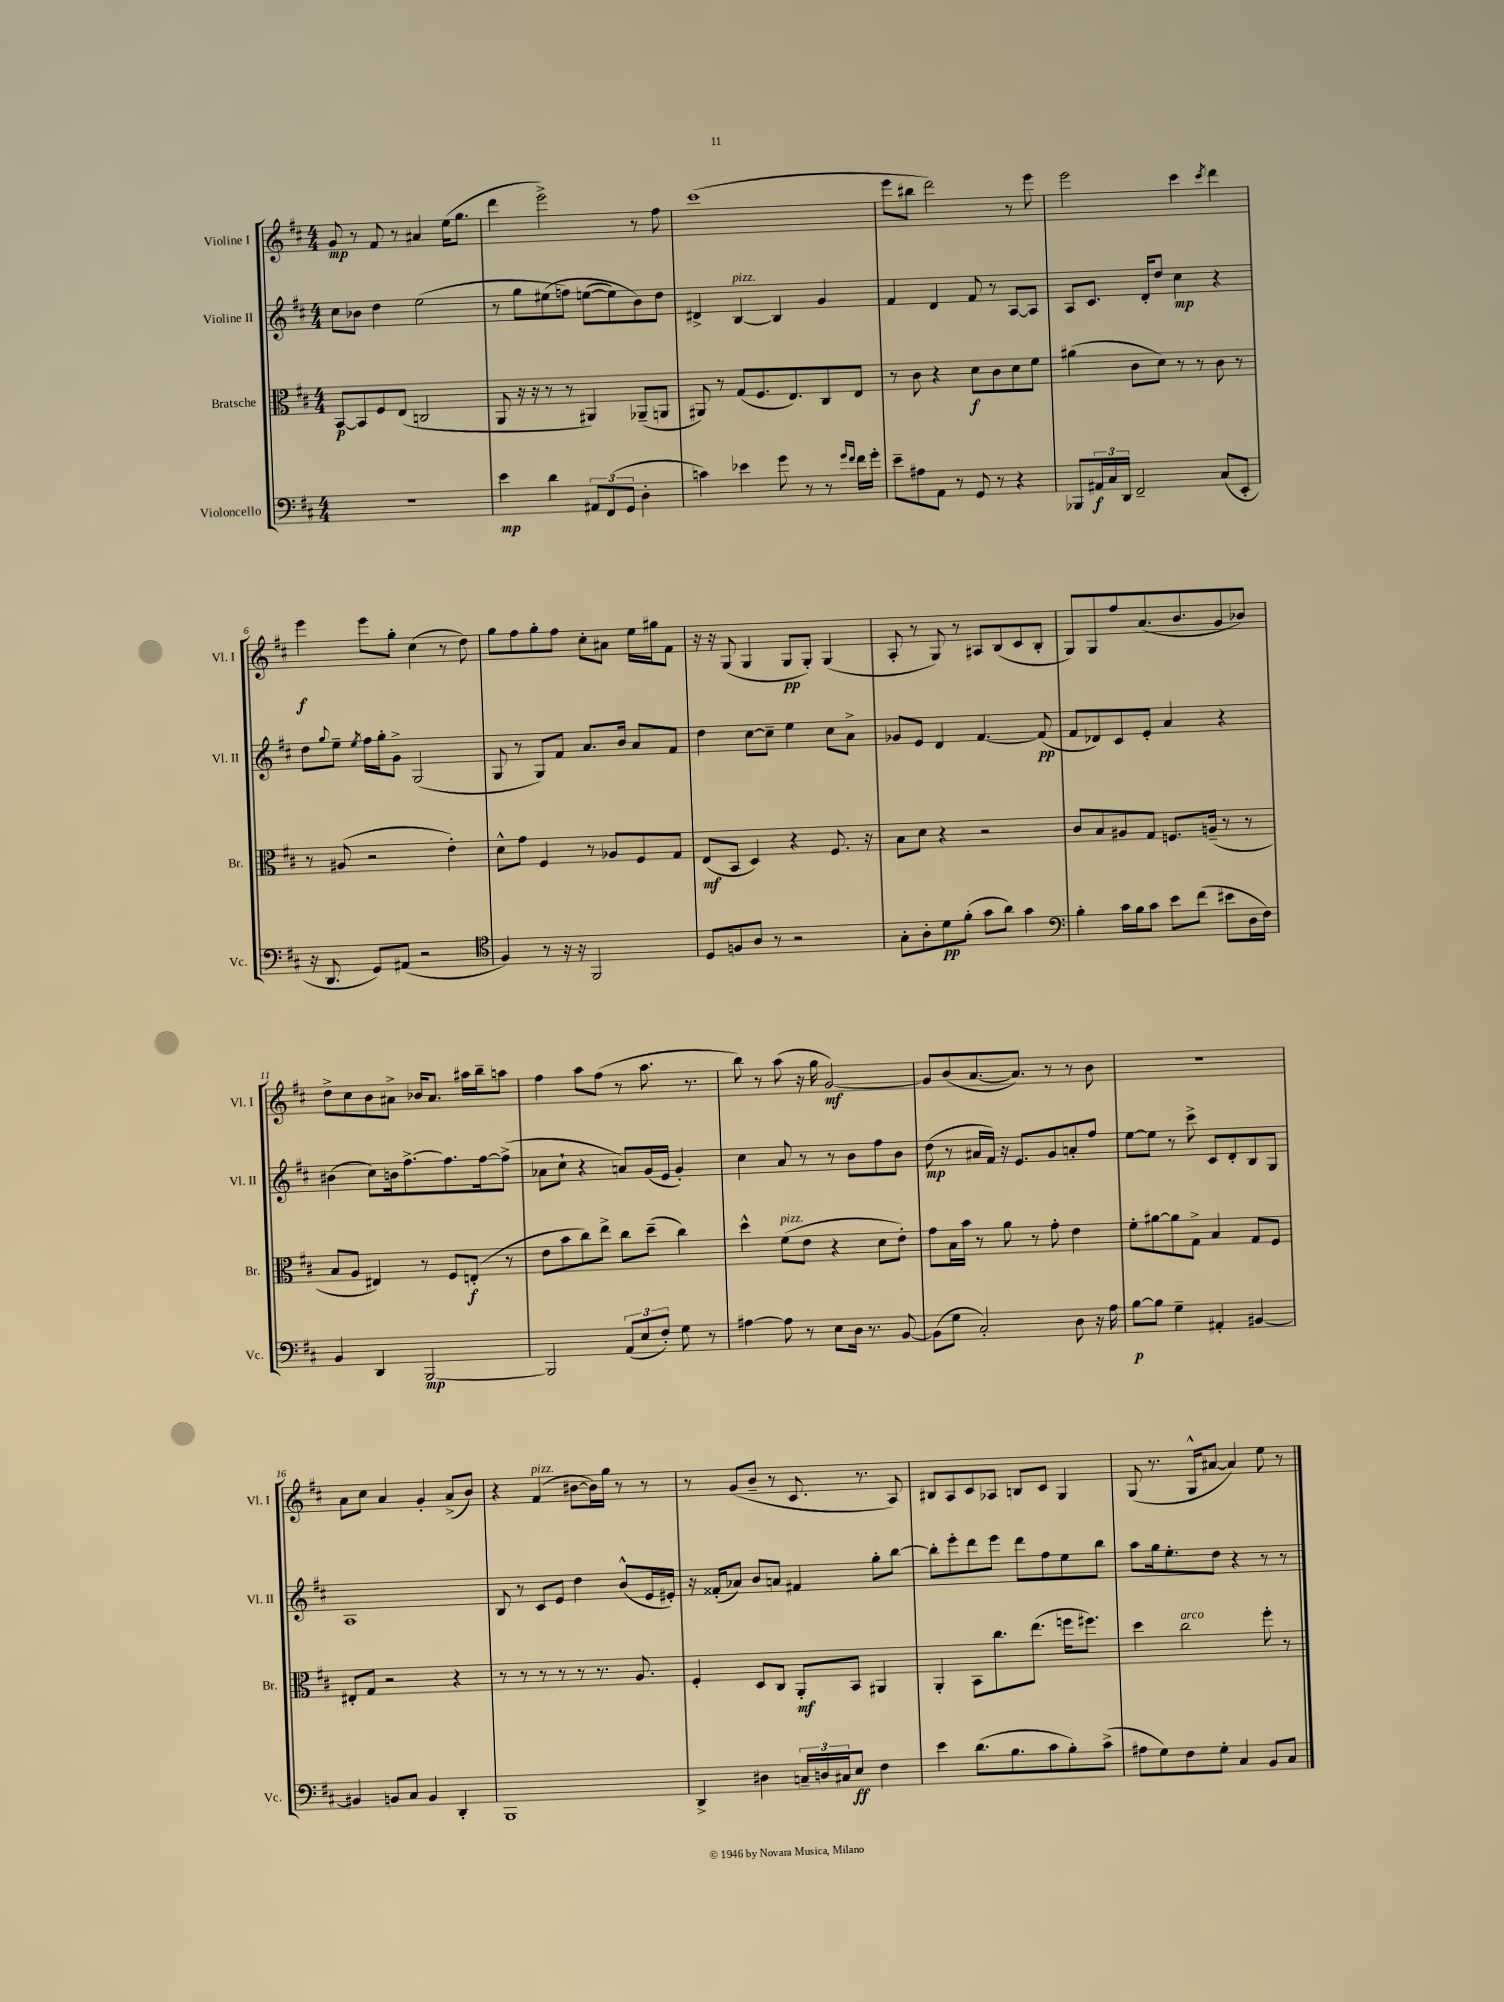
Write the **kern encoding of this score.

**kern	**kern	**kern	**kern
*staff4	*staff3	*staff2	*staff1
*clefF4	*clefC3	*clefG2	*clefG2
*k[f#c#]	*k[f#c#]	*k[f#c#]	*k[f#c#]
*M4/4	*M4/4	*M4/4	*M4/4
1r	[8BB	8cc#	8g
.	8BB]	8b-	8r
.	8F#	4dd	8f#
.	(8E	.	8r
.	2C	(2ee	4a#
.	.	.	(16ee
.	.	.	8.gg
=	=	=	=
4e	8AA	8r	4ddd
.	16r	8gg	.
.	16r	.	.
4d	8r	&(8ee#	2eee^)
.	8r	8ff)	.
12AA#	4AA#)	([8ee	.
(12FF#	.	.	.
.	.	8ee])	.
12GG	.	.	.
4D'	(8AA-~	8b&)	8r
.	8AA	8dd	8ff#
=	=	=	=
4c)	8AA#)	4d#^	(1ccc#
.	8r	.	.
4e-	(8G	[4B	.
.	8.F#	.	.
8g	.	4B]	.
.	8.E)	.	.
8r	.	.	.
8r	8C#	4g	.
16qqg	.	.	.
16qqf#	.	.	.
16f#	8E	.	.
16g'	.	.	.
=	=	=	=
8e~	8r	4f#	8eee
8A#	8c#	.	8bb#
8AA	4r	4d	2ddd)
8r	.	.	.
8GG	8d	8f#	.
8r	8c#	8r	.
4r	8d	[8A	8r
.	8f#	8A]	8eee
=	=	=	=
8BBB-	(4a#	8A	2eee
24AA#	.	8.c#	.
24C#	.	.	.
24DD	.	.	.
2FF#~	8c#	.	.
.	.	16d'	.
.	8d)	8dd	.
.	8r	4cc#	4ccc#
.	8r	.	.
.	.	.	8qccc#
(8C#	8c#	4r	4ddd
8EE'	8r	.	.
=	=	=	=
16r	8r	8dd	4eee
8.DD	.	.	.
.	.	8qqgg	.
.	(8A#	8ee~	.
.	.	8qee	.
8GG)	2r	16ff#	8eee
.	.	16gg'	.
(8AA#	.	8g^	8gg'
2r	.	(2G	(4cc#
.	4e')	.	8r
.	.	.	8dd)
=	=	=	=
*clefC4	*	*	*
4F#)	8d^^	8G	8gg
.	8g	8r	8ff#
8r	4F#	8G)	8gg'
16r	.	8f#	8ff#
16r	.	.	.
2FF#	8r	8.a	8cc#'
.	8A-	.	8a#
.	.	16b	.
.	8F#	8a	16ee
.	.	.	16gg#
.	8G	8f#	8f#
=	=	=	=
8D	(8E	4dd	16r
.	.	.	16r
8F	8BB	.	(8G
8A	4D)	[8cc#	4G
8r	.	8cc#~]	.
2r	4r	4ee	8G
.	.	.	8G')
.	8.F#	8cc#	(4G
.	.	8a^	.
.	16r	.	.
=	=	=	=
8G'	8B	8g-	8A'
8A'	8d	8e	8r
8d	4r	4d	8G)
(8f#'	.	.	8r
8g	2r	[4.f#	8A#
8a)	.	.	(8B
4g	.	.	8c#
.	.	(8f#]	8B'
=	=	=	=
*clefF4	*	*	*
4B'	8c#	8f#	8G)
.	8B	8d-)	8G
16c#	8A#	8c#	8ff#
16B	.	.	.
8c#	8G	8e'	(8.a
8e	8.F	4a	.
.	.	.	8.b
(8f#	.	.	.
.	(16A~	.	.
8e#	8r	4r	8g
16D	8r	.	8b-)
16F#)	.	.	.
=	=	=	=
4BB	8B	(4b#	8dd^
.	8A	.	8cc#
4DD	4E#)	8cc#)	8b
.	.	16b	8a#^
.	.	[8.ff#^	.
[2BBB	8r	.	16b-
.	.	.	8.a#
.	8F#	8.ff#]	.
.	(8E'	.	16aa#
.	.	[16ff#	16bb~
.	8r	(8ff#^]	8aa
=	=	=	=
2BBB]	8e	8a-	4ff#
.	8b	8cc#`	.
.	8cc#)	4r	8aa
.	8ee^	.	(8ff#
(12AA	8cc#	8a)	8r
12E	.	.	.
.	(8dd~	(16g	8.aa
12F#')	.	.	.
.	.	16e	.
8G	4cc#)	4g')	.
.	.	.	8.r
8r	.	.	.
=	=	=	=
[4A#	4dd^^	4cc#	8bb)
.	.	.	8r
8A#]	(8f#	8a	(8aa
8r	8e	8r	16r
.	.	.	16gg
8E	4r	8r	[2g)
16D	.	8b	.
8.r	.	.	.
.	8d	8ff#	.
[8BB	8e')	8b	.
=	=	=	=
(8BB]	8g	(8dd	8g]
8G	16B	8r	(8b
.	16b	.	.
2C#')	8r	16a#	[8.a
.	.	16f#)	.
.	8a	16r	.
.	.	8.e	8.a])
.	8r	.	.
.	8g'	8g	8r
8D	4e	8a'	8r
16r	.	8ff#	8b
16A	.	.	.
=	=	=	=
[8B	8f#'	[8ee	1r
8B]	[8a#	8ee]	.
4G~	8a#]	8r	.
.	8G^	8ccc#^	.
4AA#'	4B	8c#	.
.	.	8d'	.
[4BB#	8G	8B	.
.	8F#	8G	.
=	=	=	=
4BB#]	8E#'	1A	8a
.	8G	.	8cc#
8BB	2r	.	4a
8C#	.	.	.
4BB	.	.	4g'
4DD'	4r	.	(8a^
.	.	.	8b)
=	=	=	=
1BBB	8r	8B	4r
.	8r	8r	.
.	8r	8c#	(4f#
.	8r	8e	.
.	8r	4dd	[8b#
.	8.r	.	16b#])
.	.	.	16gg
.	.	(8b^^	8r
.	8.A	.	.
.	.	16e	8r
.	.	16e#')	.
=	=	=	=
4DD^	4F#'	16r	8r
.	.	(16f##'	.
.	.	8a-)	(8g
4D#	8D	8b	8b~
.	8C#	8a	8r
24C~	8AA'	4f#	8.c#
24D	.	.	.
24C#	.	.	.
8E	8BB	.	.
.	.	.	8.r
4F#	4AA#	8gg'	.
.	.	[8bb	8A)
=	=	=	=
4e	4AA'	8bb']	8B#
.	.	8eee'	8A
(8.d	8BB	8ddd	8c#
.	8.cc#	8eee	8A-
8.B	.	.	.
.	.	8ddd	8B
.	(8.ee	.	.
8c#	.	8ff#	8c#
8B')	16ff	8ee	4G
.	8.ff#)	.	.
(8c#^	.	8bb	.
=	=	=	=
8A#	4dd	8aa	(8G
8G)	.	16gg	8.r
.	.	8.ee'	.
8F#	2cc#	.	.
.	.	.	16G^^
8G'	.	8dd	[8a#
4C#	.	4r	4a#])
8BB	8ff#'	8r	8ee
8C#	8r	8r	8r
==	==	==	==
*-	*-	*-	*-
